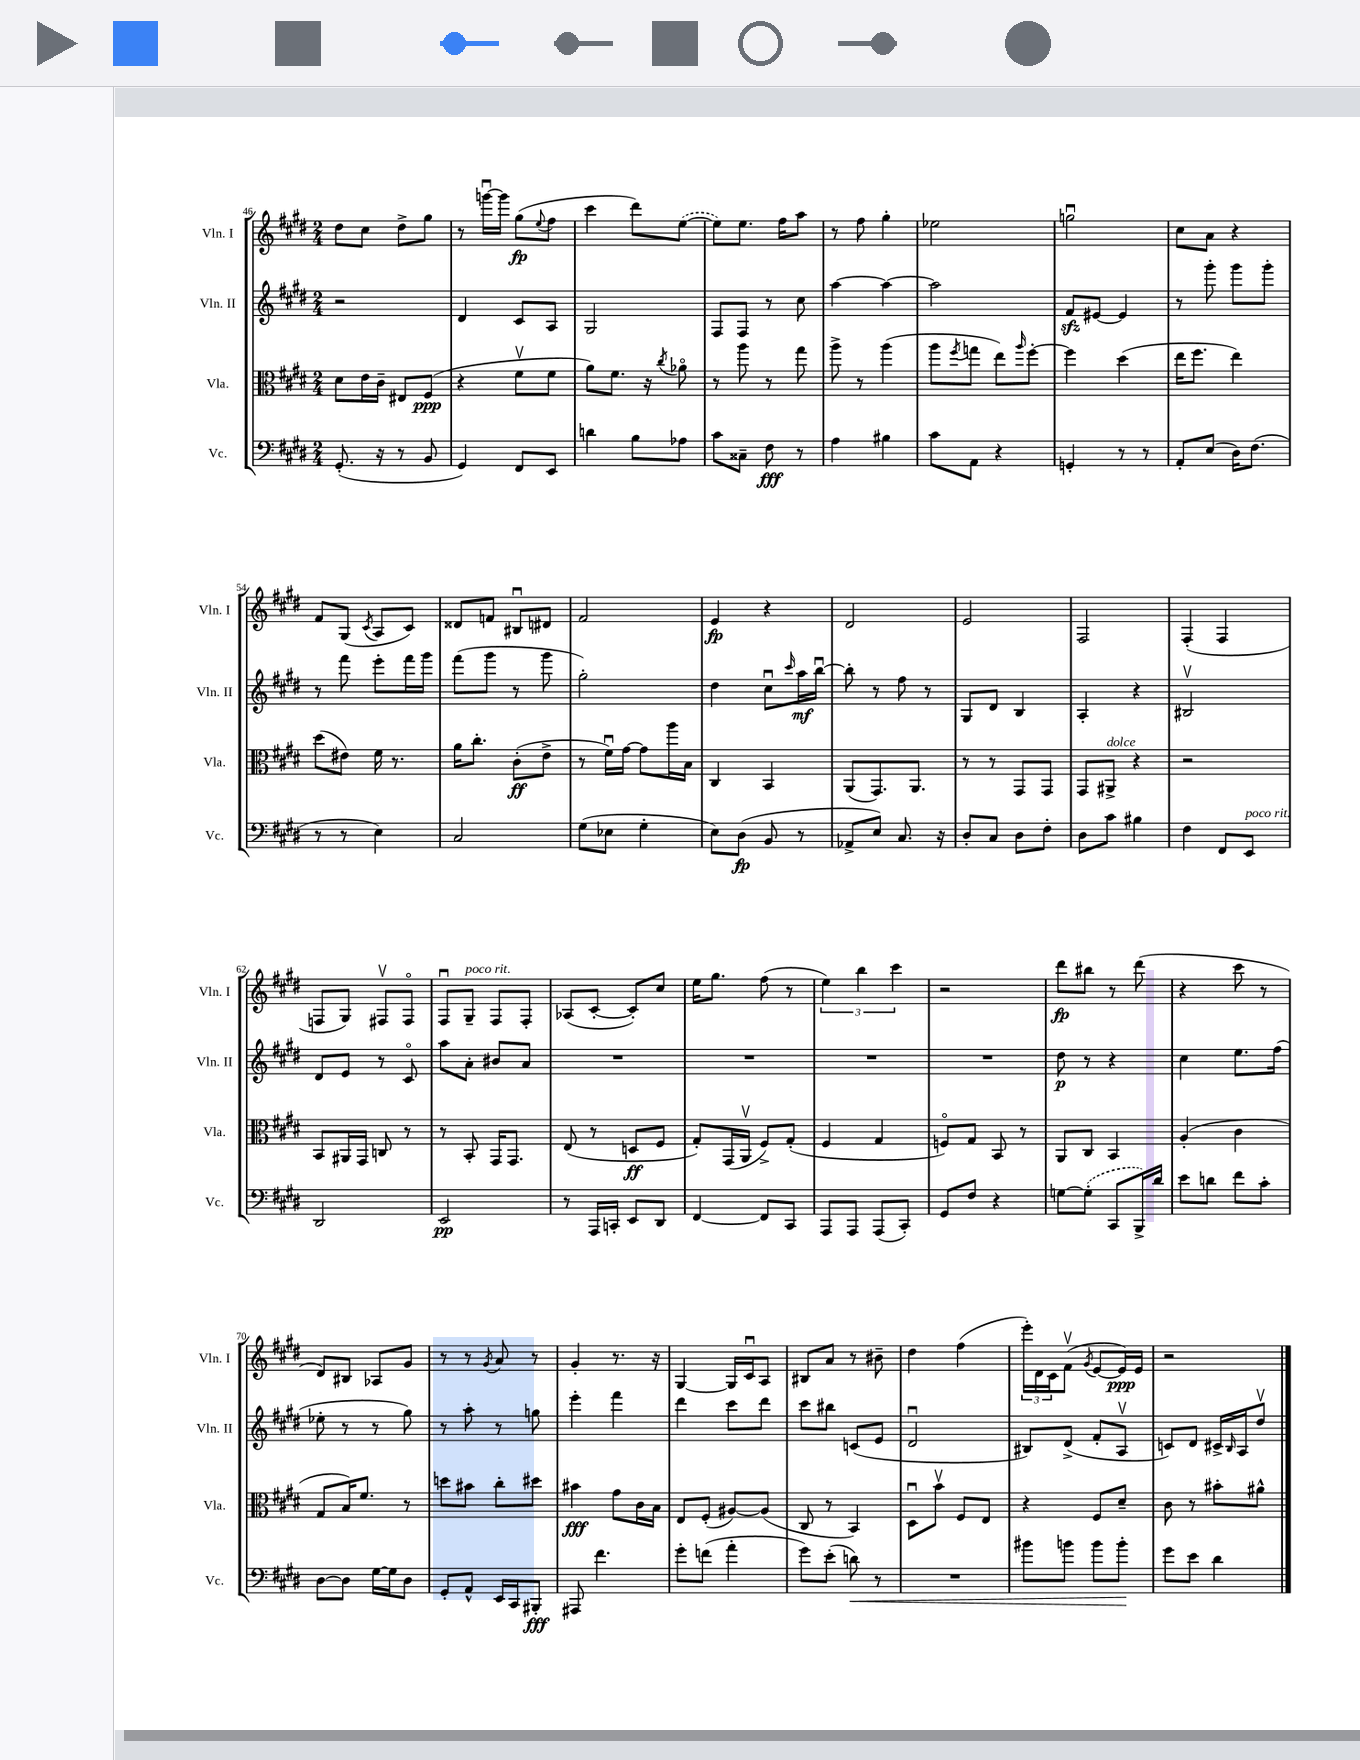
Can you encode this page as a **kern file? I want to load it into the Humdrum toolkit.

**kern	**dynam	**kern	**dynam	**kern	**dynam	**kern	**dynam
*part4	*part4	*part3	*part3	*part2	*part2	*part1	*part1
*staff4	*staff4	*staff3	*staff3	*staff2	*staff2	*staff1	*staff1
*I"Vc.	*	*I"Vla.	*	*I"Vln. II	*	*I"Vln. I	*
*I'Vc.	*	*I'Vla.	*	*I'Vln. II	*	*I'Vln. I	*
*clefF4	*	*clefC3	*	*clefG2	*	*clefG2	*
*k[f#c#g#d#]	*	*k[f#c#g#d#]	*	*k[f#c#g#d#]	*	*k[f#c#g#d#]	*
*M2/4	*	*M2/4	*	*M2/4	*	*M2/4	*
=46	=46	=46	=46	=46	=46	=46	=46
(8.GG#'/	.	8d#\L	.	2r	.	8dd#\L	.
.	.	16e\L	.	.	.	8cc#\J	.
16r	.	16c#~\JJ	.	.	.	.	.
8r	.	8E#X/L	.	.	.	8dd#^\L	.
8BB/	.	(8F#/J	ppp	.	.	8gg#\J	.
=47	=47	=47	=47	=47	=47	=47	=47
4GG#/)	.	4r	.	4d#/	.	8r	.
.	.	.	.	.	.	[16gggnu\LL	.
.	.	.	.	.	.	16ggg\JJ]	.
8FF#/L	.	8f#v\L	.	8c#/L	.	(8gg#\L	fp
.	.	.	.	.	.	8qqee/	.
8EE/J	.	8f#\J	.	8A/J	.	8ff#\J	.
=48	=48	=48	=48	=48	=48	=48	=48
4dn\	.	8a\L)	.	2G#/	.	4ccc#\	.
.	.	8.f#\J	.	.	.	.	.
8B\L	.	.	.	.	.	8ddd#\L)	.
.	.	16r	.	.	.	.	.
.	.	8qcc#/	.	.	.	.	.
8A-X\J	.	8a-X\	.	.	.	([8ee\J	.
=49	=49	=49	=49	=49	=49	=49	=49
8c#\L	.	8r	.	8F#/L	.	8ee\L])	.
8C##X~\J	.	8aa\	.	8F#/J	.	8.ee\J	.
8F#\	fff	8r	.	8r	.	.	.
.	.	.	.	.	.	16ff#\KL	.
8r	.	8gg#\	.	8cc#\	.	8aa\J	.
=50	=50	=50	=50	=50	=50	=50	=50
4A\	.	8aa^\	.	[4aa\	.	8r	.
.	.	8r	.	.	.	8ff#\	.
4B#X\	.	(4aa\	.	4aa\_	.	4gg#'\	.
=51	=51	=51	=51	=51	=51	=51	=51
8c#\L	.	8aa\L	.	2aa\]	.	2ee-X\	.
.	.	8qff#/	.	.	.	.	.
8AA\J	.	8ggn\J	.	.	.	.	.
4r	.	8ee\L)	.	.	.	.	.
.	.	16qqaa/	.	.	.	.	.
.	.	[8ff#'\J	.	.	.	.	.
=52	=52	=52	=52	=52	=52	=52	=52
4GGn'/	.	4ff#\]	.	8f#zz/L	.	2ggnu\	.
.	.	.	.	[8e#X/J	.	.	.
8r	.	(4dd#\	.	4e#/]	.	.	.
8r	.	.	.	.	.	.	.
=53	=53	=53	=53	=53	=53	=53	=53
8AA'/L	.	16ee\KL	.	8r	.	8cc#\L	.
.	.	8.ff#\J	.	.	.	.	.
(8E/J	.	.	.	8ggg#'\	.	8a\J	.
16D#\KL)	.	4ee\)	.	8ggg#\L	.	4r	.
(8.F#\J	.	.	.	.	.	.	.
.	.	.	.	8ggg#'\J	.	.	.
!!LO:LB:g=z
=54	=54	=54	=54	=54	=54	=54	=54
8r	.	(8dd#\L	.	8r	.	8f#/L	.
8r	.	8e#X\J)	.	8fff#\	.	(8G#/J	.
.	.	.	.	.	.	8qc#/	.
4E\)	.	16f#\	.	8eee'\L	.	8A/L	.
.	.	8.r	.	.	.	.	.
.	.	.	.	16fff#\L	.	8c#/J)	.
.	.	.	.	16ggg#\JJ	.	.	.
=55	=55	=55	=55	=55	=55	=55	=55
2C#/	.	16a\KL	.	(8fff#\L	.	8d##X/L	.
.	.	8.cc#'\J	.	.	.	.	.
.	.	.	.	8ggg#\J	.	8fn/J	.
.	.	(8c#'\L	ff	8r	.	8B#Xu/L	.
.	.	8e^\J	.	8ggg#\	.	8d#X/J	.
=56	=56	=56	=56	=56	=56	=56	=56
(8G#\L	.	8r	.	2gg#'\)	.	2f#/	.
8E-X\J	.	16f#u\LL)	.	.	.	.	.
.	.	[16g#\JJ	.	.	.	.	.
4G#'\	.	8g#\L]	.	.	.	.	.
.	.	16aa\L	.	.	.	.	.
.	.	16B\JJ	.	.	.	.	.
=57	=57	=57	=57	=57	=57	=57	=57
8E\L)	.	4C#/	.	4dd#\	.	4e/	fp
(8D#\J	fp	.	.	.	.	.	.
8BB/	.	4BB/	.	8cc#u\L	.	4r	.
.	.	.	.	16qqccc#/	.	.	.
8r	.	.	.	16aa\L	mf	.	.
.	.	.	.	[16bbu\JJ	.	.	.
=58	=58	=58	=58	=58	=58	=58	=58
8AA-X^/L	.	(8AA/L	.	8bb'\]	.	2d#/	.
8E/J)	.	8.GG#/)	.	8r	.	.	.
8.C#/	.	.	.	8ff#\	.	.	.
.	.	8.AA/J	.	.	.	.	.
.	.	.	.	8r	.	.	.
16r	.	.	.	.	.	.	.
=59	=59	=59	=59	=59	=59	=59	=59
8D#'/L	.	8r	.	8G#/L	.	2e/	.
8C#/J	.	8r	.	8d#/J	.	.	.
8D#\L	.	8GG#/L	.	4B/	.	.	.
8F#'\J	.	8GG#/J	.	.	.	.	.
=60	=60	=60	=60	=60	=60	=60	=60
8D#\L	.	8GG#/L	.	4A'/	.	2F#/	.
!	!	!LO:TX:a:i:t=dolce	!	!	!	!	!
8c#\J	.	8AA#X^/J	.	.	.	.	.
4B#X\	.	4r	.	4r	.	.	.
=61	=61	=61	=61	=61	=61	=61	=61
4F#\	.	2r	.	2B#Xv/	.	(4F#'/	.
8FF#/L	.	.	.	.	.	4F#/	.
!LO:TX:a:i:t=poco rit.	!	!	!	!	!	!	!
8EE/J	.	.	.	.	.	.	.
!!LO:LB:g=z
=62	=62	=62	=62	=62	=62	=62	=62
2DD#/	.	8BB/L	.	8d#/L	.	8Fn/L	.
.	.	16AA#X/L	.	8e/J	.	8G#/J)	.
.	.	16GG#/JJ	.	.	.	.	.
.	.	8Cn/	.	8r	.	8F#Xv/L	.
.	.	8r	.	8c#/	.	8F#/J	.
=63	=63	=63	=63	=63	=63	=63	=63
2EE/	pp	8r	.	8aa\L	.	8F#u/L	.
!	!	!	!	!	!	!LO:TX:a:i:t=poco rit.	!
.	.	8BB'/	.	8a'\J	.	8G#~/J	.
.	.	16GG#/KL	.	8b#X/L	.	8F#/L	.
.	.	8.GG#/J	.	.	.	.	.
.	.	.	.	8a/J	.	8F#'/J	.
=64	=64	=64	=64	=64	=64	=64	=64
8r	.	(8E/	.	2r	.	(8A-X/L	.
16AAA/LL	.	8r	.	.	.	[8c#'/J	.
16CCn'/JJ	.	.	.	.	.	.	.
8EE/L	.	8Dn/L	ff	.	.	8c#'/L])	.
8DD#/J	.	8F#/J	.	.	.	8cc#/J	.
=65	=65	=65	=65	=65	=65	=65	=65
[4FF#/	.	8G#'/L)	.	2r	.	16ee\KL	.
.	.	.	.	.	.	8.gg#\J	.
.	.	(16GG#/L	.	.	.	.	.
.	.	16AAv/JJ	.	.	.	.	.
8FF#/L]	.	8F#^/L)	.	.	.	(8ff#\	.
8CC#/J	.	(8G#'/J	.	.	.	8r	.
=66	=66	=66	=66	=66	=66	=66	=66
8AAA/L	.	4F#/	.	2r	.	6ee\)	.
8AAA/J	.	.	.	.	.	.	.
.	.	.	.	.	.	6bb\	.
(8AAA/L	.	4G#/	.	.	.	.	.
.	.	.	.	.	.	6ccc#\	.
8CC#'/J)	.	.	.	.	.	.	.
=67	=67	=67	=67	=67	=67	=67	=67
8GG#/L	.	8Fn/L)	.	2r	.	2r	.
8F#/J	.	8G#/J	.	.	.	.	.
4r	.	8BB/	.	.	.	.	.
.	.	8r	.	.	.	.	.
=68	=68	=68	=68	=68	=68	=68	=68
[8Gn\L	.	8AA/L	.	8dd#\	p	8ddd#\L	fp
(8G'\J]	.	8C#/J	.	8r	.	8bb#X\J	.
8CC#/L	.	4BB/	.	4r	.	8r	.
16BBB^/L)	.	.	.	.	.	(8ddd#\	.
16d#/JJ	.	.	.	.	.	.	.
=69	=69	=69	=69	=69	=69	=69	=69
8e\L	.	(4A'/	.	4cc#\	.	4r	.
8dn\J	.	.	.	.	.	.	.
8f#\L	.	4c#\	.	8.ee\L	.	8ccc#\	.
8c#'\J	.	.	.	.	.	8r	.
.	.	.	.	(16ff#\Jk	.	.	.
!!LO:LB:g=z
=70	=70	=70	=70	=70	=70	=70	=70
[8D#\L	.	8G#/L	.	8ee-X'\	.	8d#/L)	.
8D#\J]	.	16B/K)	.	8r	.	8B#X/J	.
.	.	8.f#/J	.	.	.	.	.
[16G#\LL	.	.	.	8r	.	8A-X/L	.
16G#\J]	.	.	.	.	.	.	.
8D#\J	.	8r	.	8gg#\)	.	8g#/J	.
=71	=71	=71	=71	=71	=71	=71	=71
8GG#'/L	.	8ddn\L	.	8r	.	8r	.
8AA^^/J	.	8b#X\J	.	8aa'\	.	8r	.
.	.	.	.	.	.	8qg#/	.
16EE/LL	.	8cc#'\L	.	8r	.	8a/	.
16CC#/J	.	.	.	.	.	.	.
8BBB#X'/J	fff	8dd#X\J	.	8ggn\	.	8r	.
=72	=72	=72	=72	=72	=72	=72	=72
8AAA#X/	.	4b#X\	fff	4eee'\	.	4g#'/	.
4.f#\	.	.	.	.	.	.	.
.	.	8g#\L	.	4fff#\	.	8.r	.
.	.	16c#\L	.	.	.	.	.
.	.	16B\JJ	.	.	.	16r	.
=73	=73	=73	=73	=73	=73	=73	=73
8g#'\L	.	8E/L	.	4ddd#\	.	[4G#/	.
(8fn\J	.	(8F#'/J	.	.	.	.	.
4a'\	.	[8A#X/L)	.	8ccc#\L	.	16G#/LL]	.
.	.	.	.	.	.	16c#u/J	.
.	.	(8A#/J]	.	8ddd#\J	.	8A/J	.
=74	=74	=74	=74	=74	=74	=74	=74
8g#\L)	.	8C#/	.	8ccc#\L	.	8B#X/L	.
(8e'\J	.	8r	.	8bb#X\J	.	8a/J	.
!	!LO:HP:b	!	!	!	!	!	!
8dn\)	<	4BB/)	.	(8cn/L	.	8r	.
8r	.	.	.	8e/J	.	8b#X~\	.
=75	=75	=75	=75	=75	=75	=75	=75
2r	.	8D#u\L	.	2d#u/	.	4dd#\	.
.	.	8bv\J	.	.	.	.	.
.	.	8F#/L	.	.	.	(4ff#\	.
.	.	8E/J	.	.	.	.	.
=76	=76	=76	=76	=76	=76	=76	=76
8b#X\L	.	4r	.	8B#X/L)	.	24eee'\LL)	.
.	.	.	.	.	.	24d#\	.
.	.	.	.	.	.	24c#\J	.
8bn\J	.	.	.	(8d#^/J	.	(8f#v\J	.
.	.	.	.	.	.	8qg#/	.
8b\L	.	8F#/L	.	8f#'/L	.	[8e/L	.
8b'\J	.	8d#~/J	.	8Av/J	.	16e/L])	ppp
.	.	.	.	.	.	16e/JJ	.
.	[	.	.	.	.	.	.
=77	=77	=77	=77	=77	=77	=77	=77
8g#\L	.	8c#\	.	8cn/L)	.	2r	.
8e\J	.	8r	.	8d#/J	.	.	.
4d#\	.	8b#X'\L	.	16c#X^/LL	.	.	.
.	.	.	.	16qqB/	.	.	.
.	.	.	.	16A/J	.	.	.
.	.	8a#X^^\J	.	8dd#v/J	.	.	.
==	==	==	==	==	==	==	==
*-	*-	*-	*-	*-	*-	*-	*-
